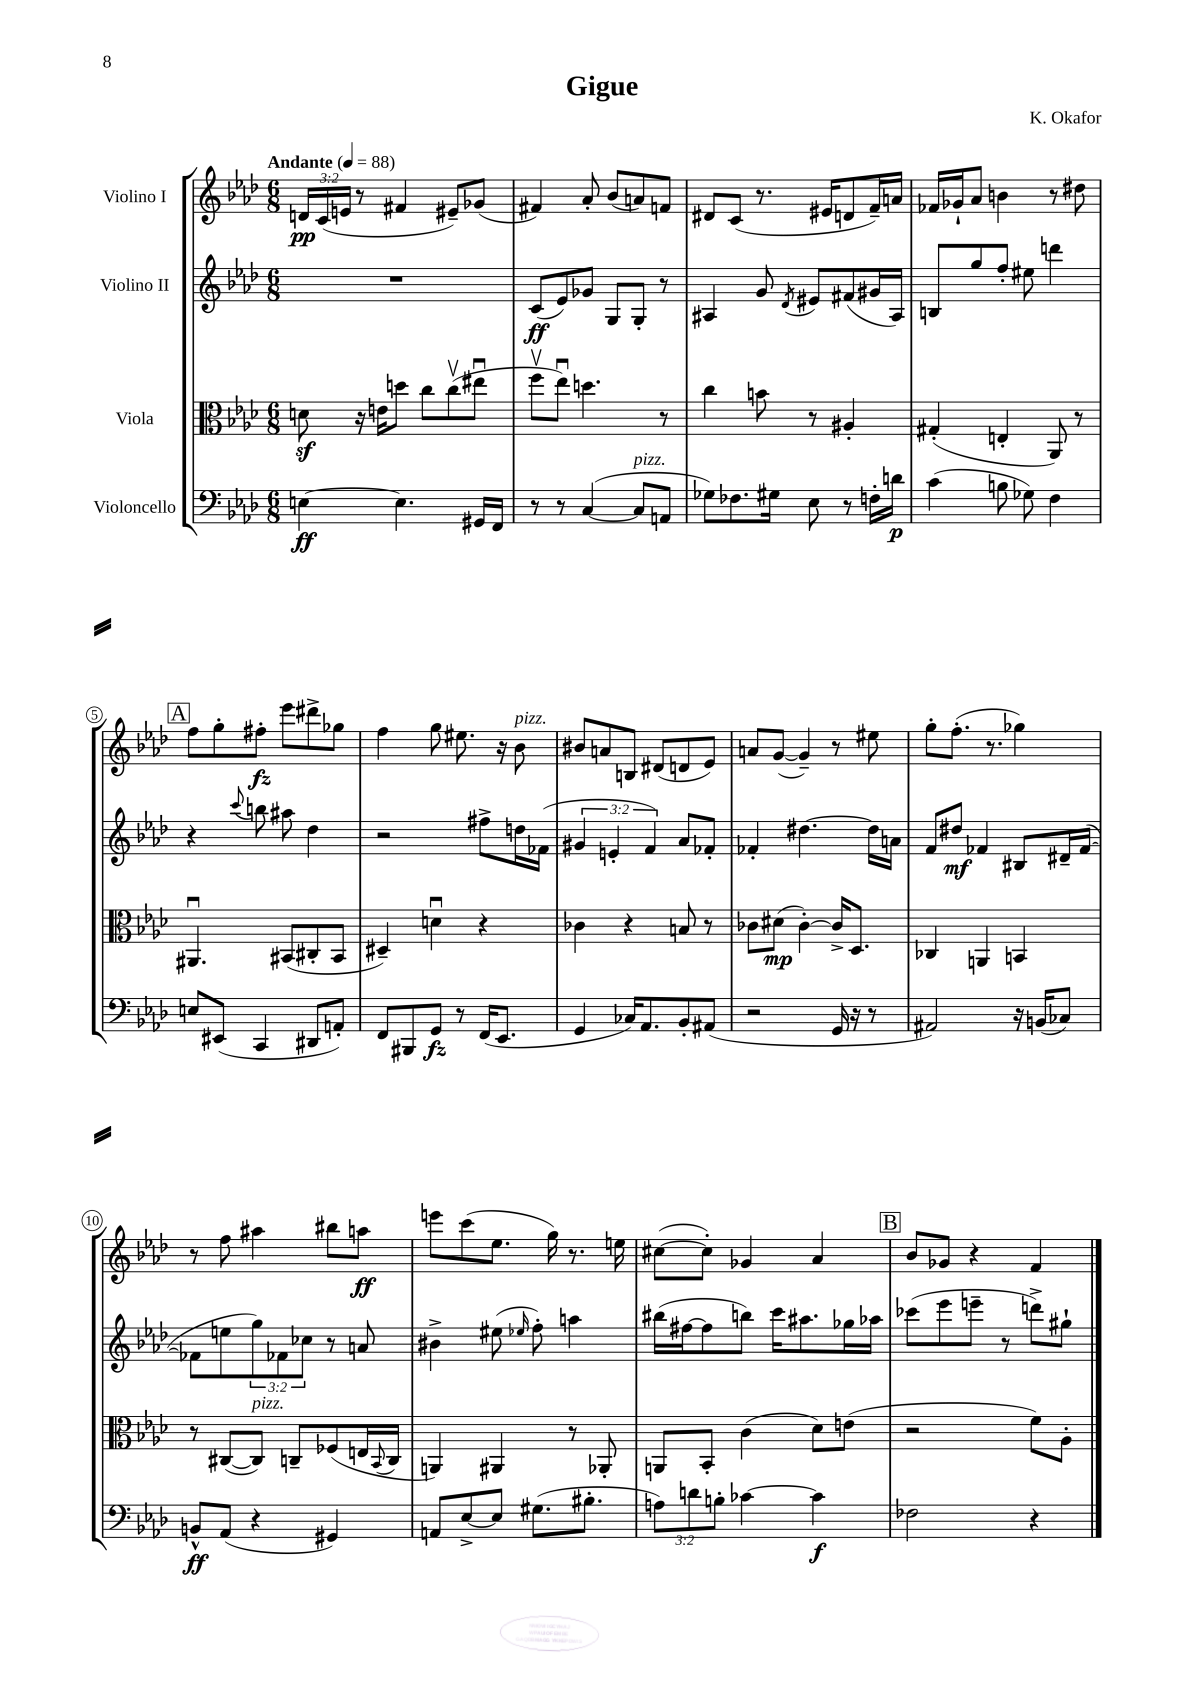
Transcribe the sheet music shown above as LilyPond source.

\header { title = "Gigue" composer = "K. Okafor" }
<<
\new StaffGroup <<
\new Staff = "s0" \with { instrumentName = "Violino I" } {
    \clef treble \key aes \major \numericTimeSignature \time 6/8 \override Staff.TupletNumber.text = #tuplet-number::calc-fraction-text \tempo "Andante" 4 = 88
    \tuplet 3/2 { d'16\pp c'16( e'16 } r8 fis'4 eis'8--) ges'8( |
    fis'4) aes'8-. bes'8( a'8) f'8 |
    dis'8 c'8( r8. eis'16 d'8 f'16--) a'16 |
    fes'16 ges'16-! aes'8 b'4 r8 dis''8 |
    \mark \markup { \box "A" } f''8 g''8-. fis''8-.\fz ees'''8 dis'''8-> ges''8 |
    f''4 g''8 eis''8. r16 bes'8^\markup { \italic "pizz." } |
    bis'8 a'8 b8 dis'8( d'8 ees'8) |
    a'8 g'8~( g'4--) r8 eis''8 |
    g''8-. f''8.-.( r8. ges''4) |
    r8 f''8 ais''4 bis''8 a''8\ff |
    e'''8 c'''8( ees''8. g''16) r8. e''16 |
    cis''8~( cis''8-.) ges'4 aes'4 |
    \mark \markup { \box "B" } bes'8 ges'8 r4 f'4 \bar "|." |
}
\new Staff = "s1" \with { instrumentName = "Violino II" } {
    \clef treble \key aes \major \numericTimeSignature \time 6/8 \override Staff.TupletNumber.text = #tuplet-number::calc-fraction-text
    R2. |
    c'8\ff( ees'8) ges'8 g8 g8-. r8 |
    ais4 g'8 \acciaccatura { des'8 } eis'8 fis'8( gis'16 ais16) |
    b8 g''8 f''8-. eis''8 d'''4 |
    \mark \markup { \box "A" } r4 \appoggiatura { c'''8 } b''8 ais''8 des''4 |
    r2 fis''8-> d''16 fes'16( |
    \tuplet 3/2 { gis'4 e'4-. f'4) } aes'8 fes'8-. |
    fes'4-. dis''4.~ dis''16 a'16 |
    f'8 dis''8\mf fes'4 bis8 dis'16-- fes'16~( |
    fes'8 e''8 \tuplet 3/2 { g''8) fes'8 ces''8 } r8 a'8 |
    bis'4-> eis''8( \grace { ees''16 } f''8-.) a''4 |
    bis''16( fis''16~ fis''8 b''8) c'''16 ais''8. ges''16 aes''16 |
    \mark \markup { \box "B" } ces'''8( ees'''8 e'''8-- r8 d'''8->) gis''8-! \bar "|." |
}
\new Staff = "s2" \with { instrumentName = "Viola" } {
    \clef alto \key aes \major \numericTimeSignature \time 6/8
    d'8\sf r16 e'16 d''8 c''8 c''8\upbow( eis''8\downbow |
    f''8\upbow ees''8\downbow) d''4. r8 |
    c''4 b'8 r8 ais4-. |
    gis4-.( e4-. aes,8) r8 |
    \mark \markup { \box "A" } ais,4.\downbow bis,8( cis8-. bis,8 |
    dis4--) d'4\downbow r4 |
    ces'4 r4 b8 r8 |
    ces'8 dis'8\mp( ces'4~-.) ces'16-> des8. |
    ces4 a,4 b,4 |
    r8 cis8~( cis8^\markup { \italic "pizz." }) c8-- fes8( e16 \appoggiatura { bes,8 } c16 |
    a,4) ais,4 r8 aes,8-. |
    a,8 bes,8-. c'4( des'8) e'8( |
    \mark \markup { \box "B" } r2 f'8) aes8-. \bar "|." |
}
\new Staff = "s3" \with { instrumentName = "Violoncello" } {
    \clef bass \key aes \major \numericTimeSignature \time 6/8 \override Staff.TupletNumber.text = #tuplet-number::calc-fraction-text
    e4~\ff e4. gis,16 f,16 |
    r8 r8 c4~( c8^\markup { \italic "pizz." } a,8 |
    ges8) fes8. gis16 ees8 r8 f16-. d'16\p |
    c'4( b8 ges8) f4 |
    \mark \markup { \box "A" } e8 eis,8( c,4 dis,8 a,8-.) |
    f,8 bis,,8 g,8\fz r8 f,16( ees,8. |
    g,4 ces16) aes,8. bes,8-. ais,8( |
    r2 g,16 r16 r8 |
    ais,2) r16 b,16( ces8) |
    b,8-^\ff aes,8( r4 gis,4) |
    a,8 ees8~-> ees8 gis8.( bis8.-. |
    \tuplet 3/2 { a8) d'8 b8-. } ces'4~ ces'4\f |
    \mark \markup { \box "B" } fes2 r4 \bar "|." |
}
>>
>>
\layout { \context { \Score \override BarNumber.stencil = #(make-stencil-circler 0.1 0.3 ly:text-interface::print) } }
